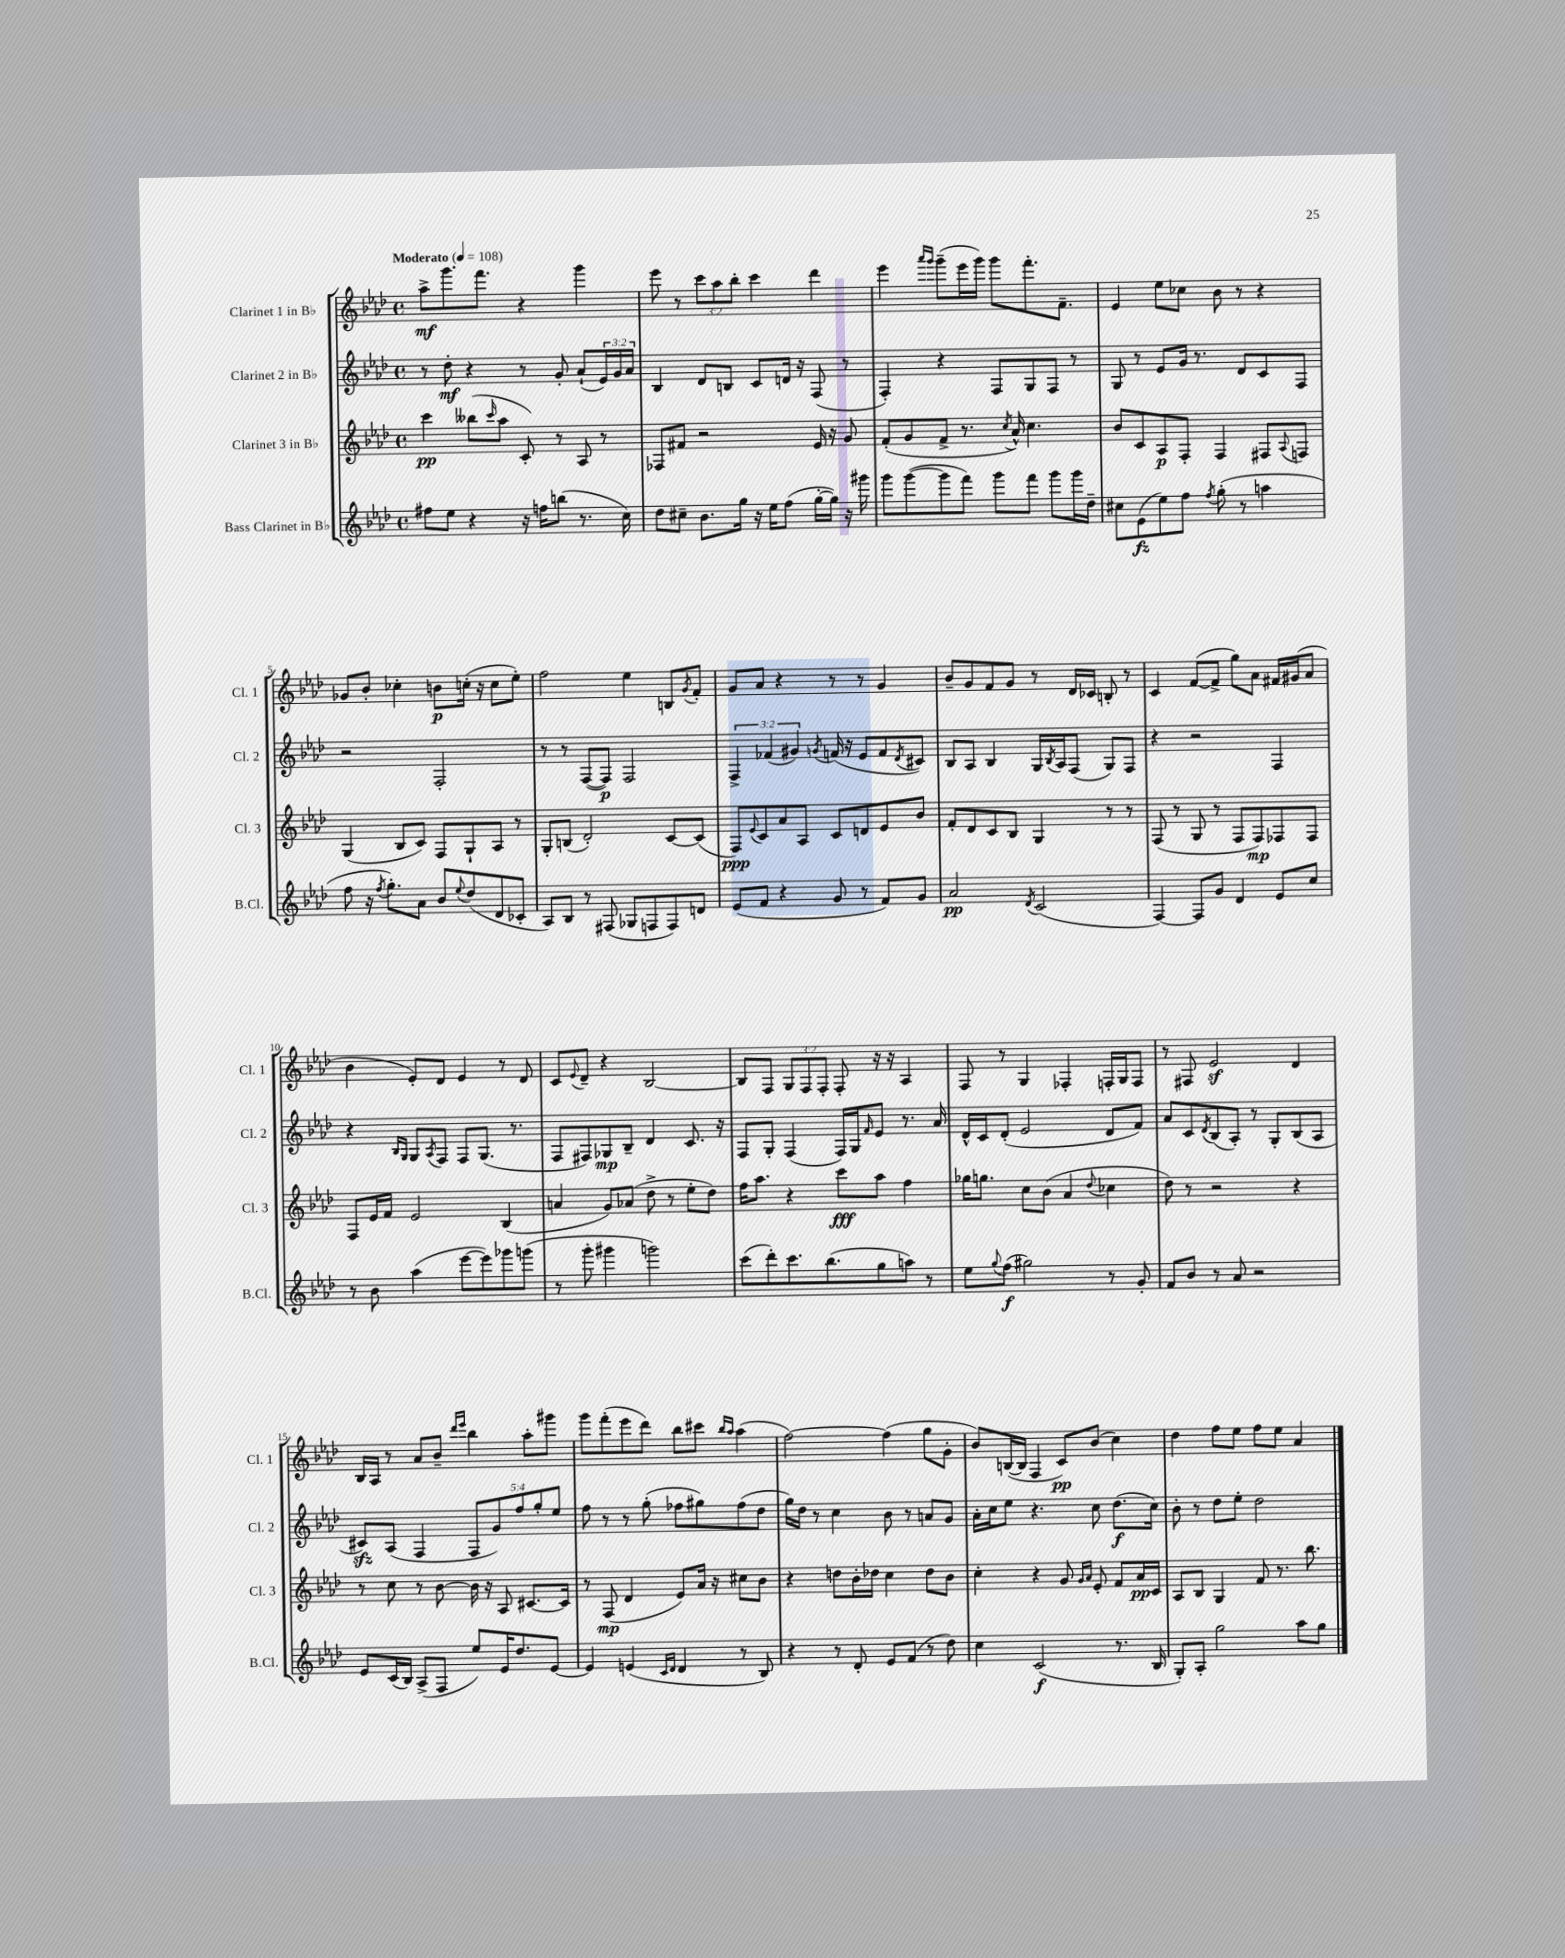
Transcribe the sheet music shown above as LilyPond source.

<<
\new StaffGroup <<
\new Staff = "s0" \with { instrumentName = "Clarinet 1 in Bb" shortInstrumentName = "Cl. 1" } {
    \clef treble \key aes \major \defaultTimeSignature \time 4/4 \override Staff.TupletNumber.text = #tuplet-number::calc-fraction-text \tempo "Moderato" 4 = 108
    aes''8->\mf g'''8. f'''8. r4 g'''4 |
    ees'''8 r8 \tuplet 3/2 { c'''8 aes''8 bes''8-. } c'''4 des'''4 |
    ees'''4 \grace { aes'''16 g'''16 } g'''8--( ees'''16 g'''16) g'''8 f'''8.-. f'8.-- |
    ees'4 ees''8 ces''8 bes'8 r8 r4 |
    ges'8 bes'8-. ces''4-. b'8\p c''16-.( r16 c''8 ees''8-.) |
    f''2 ees''4 b8 \acciaccatura { g'8 } f'8-. |
    g'8 aes'8 r4 r8 r8 g'4 |
    bes'8-- g'8 f'8 g'8 r8 des'16 ces'16 b8-. r8 |
    c'4 f'8~( f'8-> g''8) aes'8 fis'16 gis'16( aes'8 |
    bes'4 ees'8-.) des'8 ees'4 r8 des'8 |
    c'8 \appoggiatura { ees'8 } des'8-- r4 bes2~ |
    bes8 f8 \tuplet 3/2 { g8 f8 f8-. } f8-. r16 r16 aes4 |
    f8 r8 g4 fes4-. f16-. g16 f8 |
    r8 fis8 ees'2\sf des'4 |
    bes16 aes16 r8 aes'8 bes'8-- \grace { des'''16 ees'''16 } bes''4 aes''8-. gis'''8 |
    g'''8 f'''8-.( ees'''8 des'''8) bes''8 cis'''8 \grace { bes''16 aes''16 } aes''4( |
    f''2~) f''4( g''8 g'8-. |
    bes'8) b16~( b16 f4 c'8\pp) bes'8( c''4) |
    des''4 f''8 ees''8 f''8 ees''8 aes'4 \bar "|." |
}
\new Staff = "s1" \with { instrumentName = "Clarinet 2 in Bb" shortInstrumentName = "Cl. 2" } {
    \clef treble \key aes \major \defaultTimeSignature \time 4/4 \override Staff.TupletNumber.text = #tuplet-number::calc-fraction-text
    r8 des''8-.\mf r4 r8 g'8-. aes'8-!( \tuplet 3/2 { ees'16) g'16 aes'16 } |
    bes4 des'8 b8 c'8 d'16 r16 f8( r8 |
    f4-.) r4 f8 g8 f8 r8 |
    g8 r8 ees'8 g'16 r8. des'8 c'8 f8 |
    r2 f2-. |
    r8 r8 f8~( f8\p) f2 |
    \tuplet 3/2 { f4-> fes'4( gis'4) } \acciaccatura { g'8 } f'16( r16 ees'8 f'8 \acciaccatura { des'8 } cis'8) |
    bes8 aes8 bes4 g16 \acciaccatura { bes8 } aes16 f8( g8) f8 |
    r4 r2 f4 |
    r4 \grace { bes16 g16 } g8 \acciaccatura { aes8 } f8 f8 g8.( r8. |
    f8 fis8) ges8\mp bes8-- des'4 c'8. r16 |
    f8 g8-. f4( f16) g16 \grace { f'16 } ees'8 r8. aes'16 |
    des'16-^ c'16 des'8-.( ees'2 des'8 f'8) |
    aes'8 c'8 \acciaccatura { des'8 } bes8( aes8-.) r8 g8-. bes8( aes8 |
    cis'8\sfz) aes8( f4 \tuplet 5/4 { f8 g'8) f''8 g''8-. ees''8 } |
    f''8 r8 r8 g''8-.( fes''8 gis''8) fes''8( des''8 |
    g''16) des''16 r8 c''4 bes'8 r8 a'8 g'8 |
    aes'16-. c''16 ees''8 r4. c''8 des''8.\f( c''16) |
    bes'8-. r8 des''8 ees''8-. des''2 \bar "|." |
}
\new Staff = "s2" \with { instrumentName = "Clarinet 3 in Bb" shortInstrumentName = "Cl. 3" } {
    \clef treble \key aes \major \defaultTimeSignature \time 4/4
    c'''4\pp beses''8( \grace { c'''16 } aes''8 c'8-.) r8 aes8 r8 |
    fes8 fis'8 r2 ees'16 r16 g'8 |
    f'8-.( g'8 f'8-> r8. \acciaccatura { c''8 } aes'16-^) c''4. |
    bes'8 c'8 aes8\p f8-. f4 fis8 \appoggiatura { aes8 } f8 |
    g4( bes8 c'8) f8 g8-! aes8 r8 |
    g8-. b8( des'2-.) c'8~ c'8( |
    f8\ppp) \appoggiatura { ees'8 } c'8 aes'8 aes8 c'8 d'8 ees'8 bes'8 |
    f'8-. des'8 c'8 bes8 g4 r8 r8 |
    f8( r8 g8 r8 f8 f8\mp) fes8 fes8 |
    f8 ees'16 f'16 ees'2 bes4( |
    a'4 g'8) aes'8( des''8-> r8 ees''8-. des''8) |
    f''16 aes''8. r4 c'''8\fff aes''8 f''4 |
    ges''16 g''8. c''8 bes'8( aes'4 \appoggiatura { des''8 } ces''4 |
    des''8) r8 r2 r4 |
    r8 c''8 r8 bes'8~ bes'16 r16 aes8 cis'8.~ cis'16 |
    r8 f8\mp( des'4 ees'8) aes'16 r16 cis''8 bes'8 |
    r4 d''8 bes'16-. des''16 c''4 des''8 bes'8 |
    c''4-. r4 g'8 \grace { g'16 aes'16 } ees'8-. f'8 aes'16\pp c'16 |
    aes8 bes8 g4 f'8 r8. bes''8. \bar "|." |
}
\new Staff = "s3" \with { instrumentName = "Bass Clarinet in Bb" shortInstrumentName = "B.Cl." } {
    \clef treble \key aes \major \defaultTimeSignature \time 4/4
    fis''8 ees''8 r4 r16 f''16 b''8( r8. c''16) |
    des''8 cis''8-- bes'8. g''16 r16 ees''16 f''8( g''16~-. g''16) r16 gis'''16 |
    g'''8 g'''8~( g'''8 f'''8) g'''8 f'''8 g'''8 g'''16 des''16-- |
    cis''8 ees'8\fz( ees''8) f''8 \acciaccatura { f''8 } g''8-.( r8 a''4 |
    f''8 r16 \acciaccatura { f''8 } g''8.-.) aes'8 bes'8 \appoggiatura { ees''8 } des''8( des'8 ces'8-. |
    aes8) bes8 r8 fis8( ges8 f8 f8) d'8 |
    ees'8( f'8 r4 g'8 r8 f'8) g'8 |
    aes'2\pp \acciaccatura { des'8 } c'2( |
    f4~) f8 g'8 des'4 ees'8 c''8 |
    r8 bes'8 aes''4( ees'''8~ ees'''8) ges'''8 g'''8( |
    r8 g'''8-. gis'''4 g'''2) |
    c'''8( des'''8-.) c'''8. bes''8.( g''8 a''8) r8 |
    ees''8 \appoggiatura { g''8 } f''8\f( gis''2) r8 g'8-. |
    f'8 bes'8 r8 aes'8 r2 |
    ees'8 c'16( bes16) aes8->( f8 ees''8) ees'16 des''8. ees'8~ |
    ees'4 e'4( \grace { c'16 des'16 } des'4 r8 bes8) |
    r4 r8 des'8-. ees'8 f'8( r8 des''8) |
    c''4 c'2\f( r8. bes16 |
    g8-.) aes8-. g''2 aes''8 g''8 \bar "|." |
}
>>
>>
